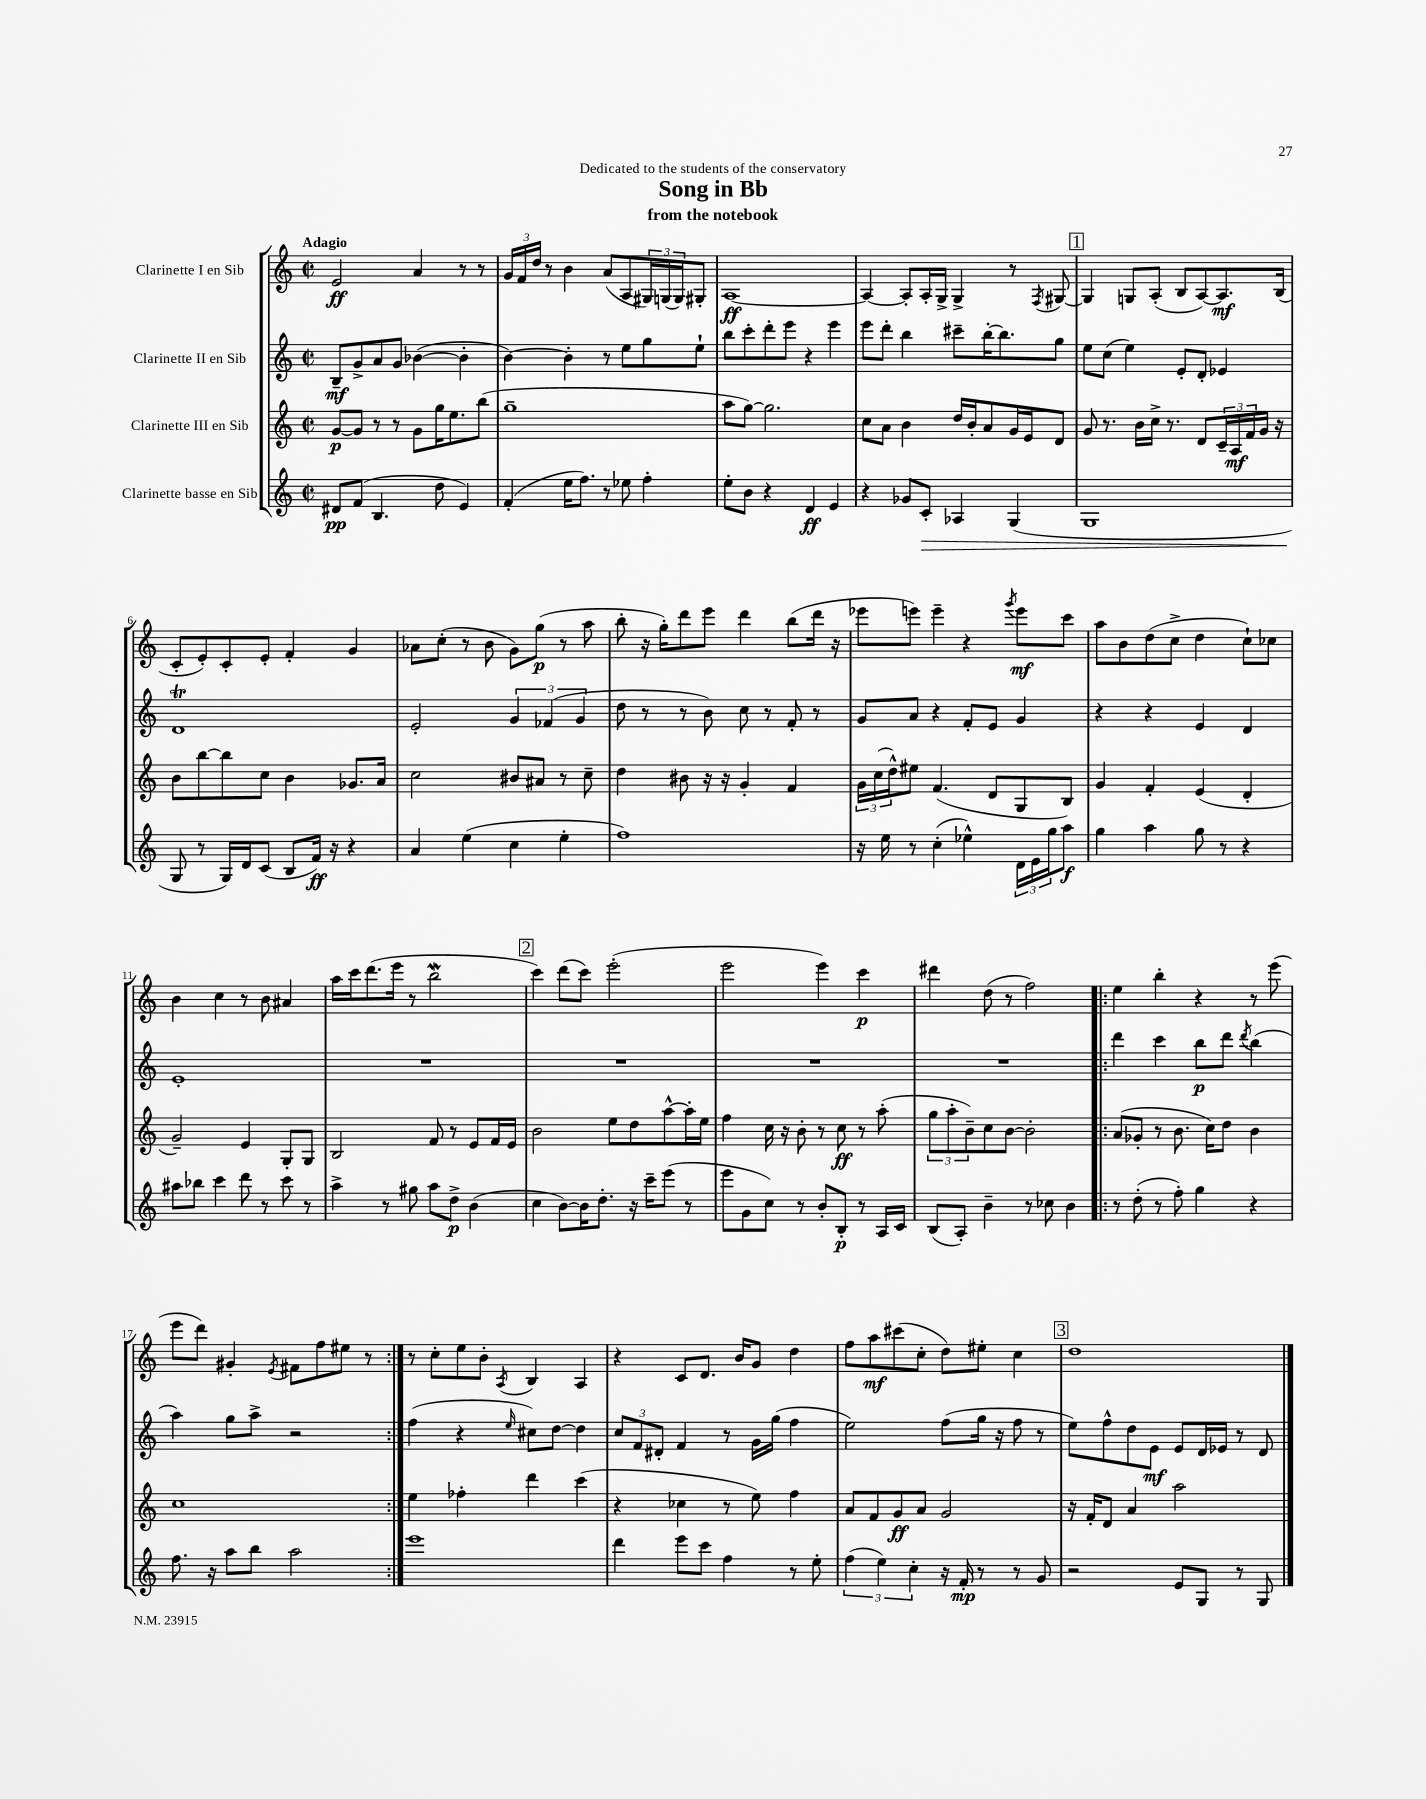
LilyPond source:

\header { title = "Song in Bb" subtitle = "from the notebook" dedication = "Dedicated to the students of the conservatory" }
<<
\new StaffGroup <<
\new Staff = "s0" \with { instrumentName = "Clarinette I en Sib" } {
    \clef treble \key c \major \defaultTimeSignature \time 2/2 \tempo "Adagio"
    e'2\ff a'4 r8 r8 |
    \tuplet 3/2 { g'16 f'16 d''16 } r8 b'4 a'8( a8 \tuplet 3/2 { gis16) g16( g16) } gis8-. |
    a1~\ff |
    a4~ a8-. a16-. g16-> g4-> r8 \acciaccatura { f8 } gis8~ |
    \mark \markup { \box "1" } gis4 g8 a8-.( b8 a8~) a8.\mf b16( |
    c'8-. e'8-.) c'8-. e'8-. f'4-. g'4 |
    aes'8 c''8-.( r8 b'8 g'8) g''8\p( r8 a''8 |
    b''8-. r16 g''16-.) d'''8 e'''8 d'''4 b''8( d'''16 r16 |
    ees'''8 e'''8) e'''4-- r4 \acciaccatura { g'''8 } e'''8\mf c'''8 |
    a''8 b'8 d''8( c''8-> d''4 c''8-!) ces''8 |
    b'4 c''4 r8 b'8 ais'4 |
    a''16 c'''16 d'''8.( e'''16 r8 b''2\mordent |
    \mark \markup { \box "2" } c'''4) d'''8( c'''8) e'''2-.( |
    e'''2 e'''4) c'''4\p |
    dis'''4 d''8( r8 f''2) |
    \repeat volta 2 { e''4 b''4-. r4 r8 e'''8( |
    e'''8 d'''8) gis'4-. \acciaccatura { e'8 } fis'8 f''8 eis''8 r8 | }
    r8 c''8-. e''8 b'8-. \acciaccatura { a8 } b4 a4 |
    r4 c'8 d'8. b'16 g'8 d''4 |
    f''8 a''8\mf cis'''8( c''8-. d''8) eis''8-. c''4 |
    \mark \markup { \box "3" } d''1 \bar "|." |
}
\new Staff = "s1" \with { instrumentName = "Clarinette II en Sib" } {
    \clef treble \key c \major \defaultTimeSignature \time 2/2
    b8--\mf g'8-> a'8 g'8 bes'4~( bes'4-. |
    b'4~) b'4-. r8 e''8 g''8 e''8-! |
    b''8 c'''8-. d'''8-. e'''8 r4 e'''4 |
    e'''8 d'''8-. b''4 cis'''8-- b''16~-. b''8. g''8 |
    \mark \markup { \box "1" } e''8 c''8( e''4) e'8-. d'8-. ees'4 |
    d'1\trill |
    e'2-. \tuplet 3/2 { g'4 fes'4( g'4 } |
    d''8 r8 r8 b'8) c''8 r8 f'8-. r8 |
    g'8 a'8 r4 f'8-. e'8 g'4 |
    r4 r4 e'4 d'4 |
    e'1-. |
    R1 |
    \mark \markup { \box "2" } R1 |
    R1 |
    R1 |
    \repeat volta 2 { d'''4 c'''4 b''8\p d'''8 \acciaccatura { d'''8 } b''4( |
    a''4) g''8 a''8-> r2 | }
    f''4( r4 \grace { e''16 } cis''8) d''8~ d''4 |
    \tuplet 3/2 { c''8 f'8 dis'8-. } f'4 r8 g'16 g''16( f''4 |
    e''2) f''8( g''16 r16 f''8 r8 |
    \mark \markup { \box "3" } e''8) f''8-^ d''8 e'8\mf e'8 d'16 ees'16 r8 d'8 \bar "|." |
}
\new Staff = "s2" \with { instrumentName = "Clarinette III en Sib" } {
    \clef treble \key c \major \defaultTimeSignature \time 2/2
    g'8~\p g'8 r8 r8 g'8 g''16 e''8. b''8( |
    g''1-- |
    a''8 g''8~) g''2. |
    c''8 a'8 b'4 d''16 b'16-. a'8 g'16 e'16 d'8 |
    \mark \markup { \box "1" } g'8 r8. b'16 c''16-> r8. d'8 \tuplet 3/2 { c'16-- a16\mf f'16 } g'16 r16 |
    b'8 b''8~ b''8 c''8 b'4 ges'8. a'16 |
    c''2 bis'8 ais'8 r8 c''8-- |
    d''4 bis'8 r16 r16 g'4-. f'4 |
    \tuplet 3/2 { g'16 c''16( d''16-^) } eis''8 f'4.( d'8 g8 b8) |
    g'4 f'4-. e'4( d'4-. |
    g'2--) e'4 g8-. g8 |
    b2 f'8 r8 e'8 f'16 e'16 |
    \mark \markup { \box "2" } b'2 e''8 d''8 a''8~-^ a''16-. e''16 |
    f''4 c''16 r16 b'8-. r8 c''8\ff r8 a''8-.( |
    \tuplet 3/2 { g''8 a''8-. b'8--) } c''8 b'8~ b'2-. |
    \repeat volta 2 { a'8( ges'8-. r8 b'8. c''16) d''8 b'4 |
    c''1 | }
    e''4 fes''4-. d'''4 c'''4( |
    r4 ces''4 r8 e''8) f''4 |
    a'8 f'8 g'8\ff a'8 g'2 |
    \mark \markup { \box "3" } r16 f'16-. d'8 a'4 a''2 \bar "|." |
}
\new Staff = "s3" \with { instrumentName = "Clarinette basse en Sib" } {
    \clef treble \key c \major \defaultTimeSignature \time 2/2
    dis'8\pp f'8( b4. d''8 e'4) |
    f'4-.( e''16 f''8.) r8 ees''8 f''4-. |
    e''8-. b'8 r4 d'4\ff e'4 |
    r4 ges'8 c'8-.\> aes4 g4( |
    \mark \markup { \box "1" } g1 |
    g8\! r8 g16) d'16 c'8( b8 f'16\ff) r16 r4 |
    a'4 e''4( c''4 e''4-. |
    f''1) |
    r16 e''16 r8 c''4-.( ees''4-^) \tuplet 3/2 { d'16 e'16 g''16 } a''8\f |
    g''4 a''4 g''8 r8 r4 |
    ais''8 bes''8 c'''4 d'''8 r8 c'''8 r8 |
    a''4-> r8 gis''8 a''8 d''8->\p b'4( |
    \mark \markup { \box "2" } c''4 b'8~) b'16 d''8.-. r16 c'''16-- e'''8( r8 |
    e'''8 g'8 c''8) r8 b'8-. b8-.\p r8 a16 c'16 |
    b8( a8-.) b'4-- r8 ces''8 b'4 |
    \repeat volta 2 { r8 d''8-.( r8 f''8-.) g''4 r4 |
    f''8. r16 a''8 b''8 a''2 | }
    e'''1 |
    d'''4 e'''8 c'''8 f''4 r8 e''8-. |
    \tuplet 3/2 { f''4( e''4) c''4-. } r16 f'16-.\mp r8 r8 g'8 |
    \mark \markup { \box "3" } r2 e'8 g8 r8 g8 \bar "|." |
}
>>
>>
